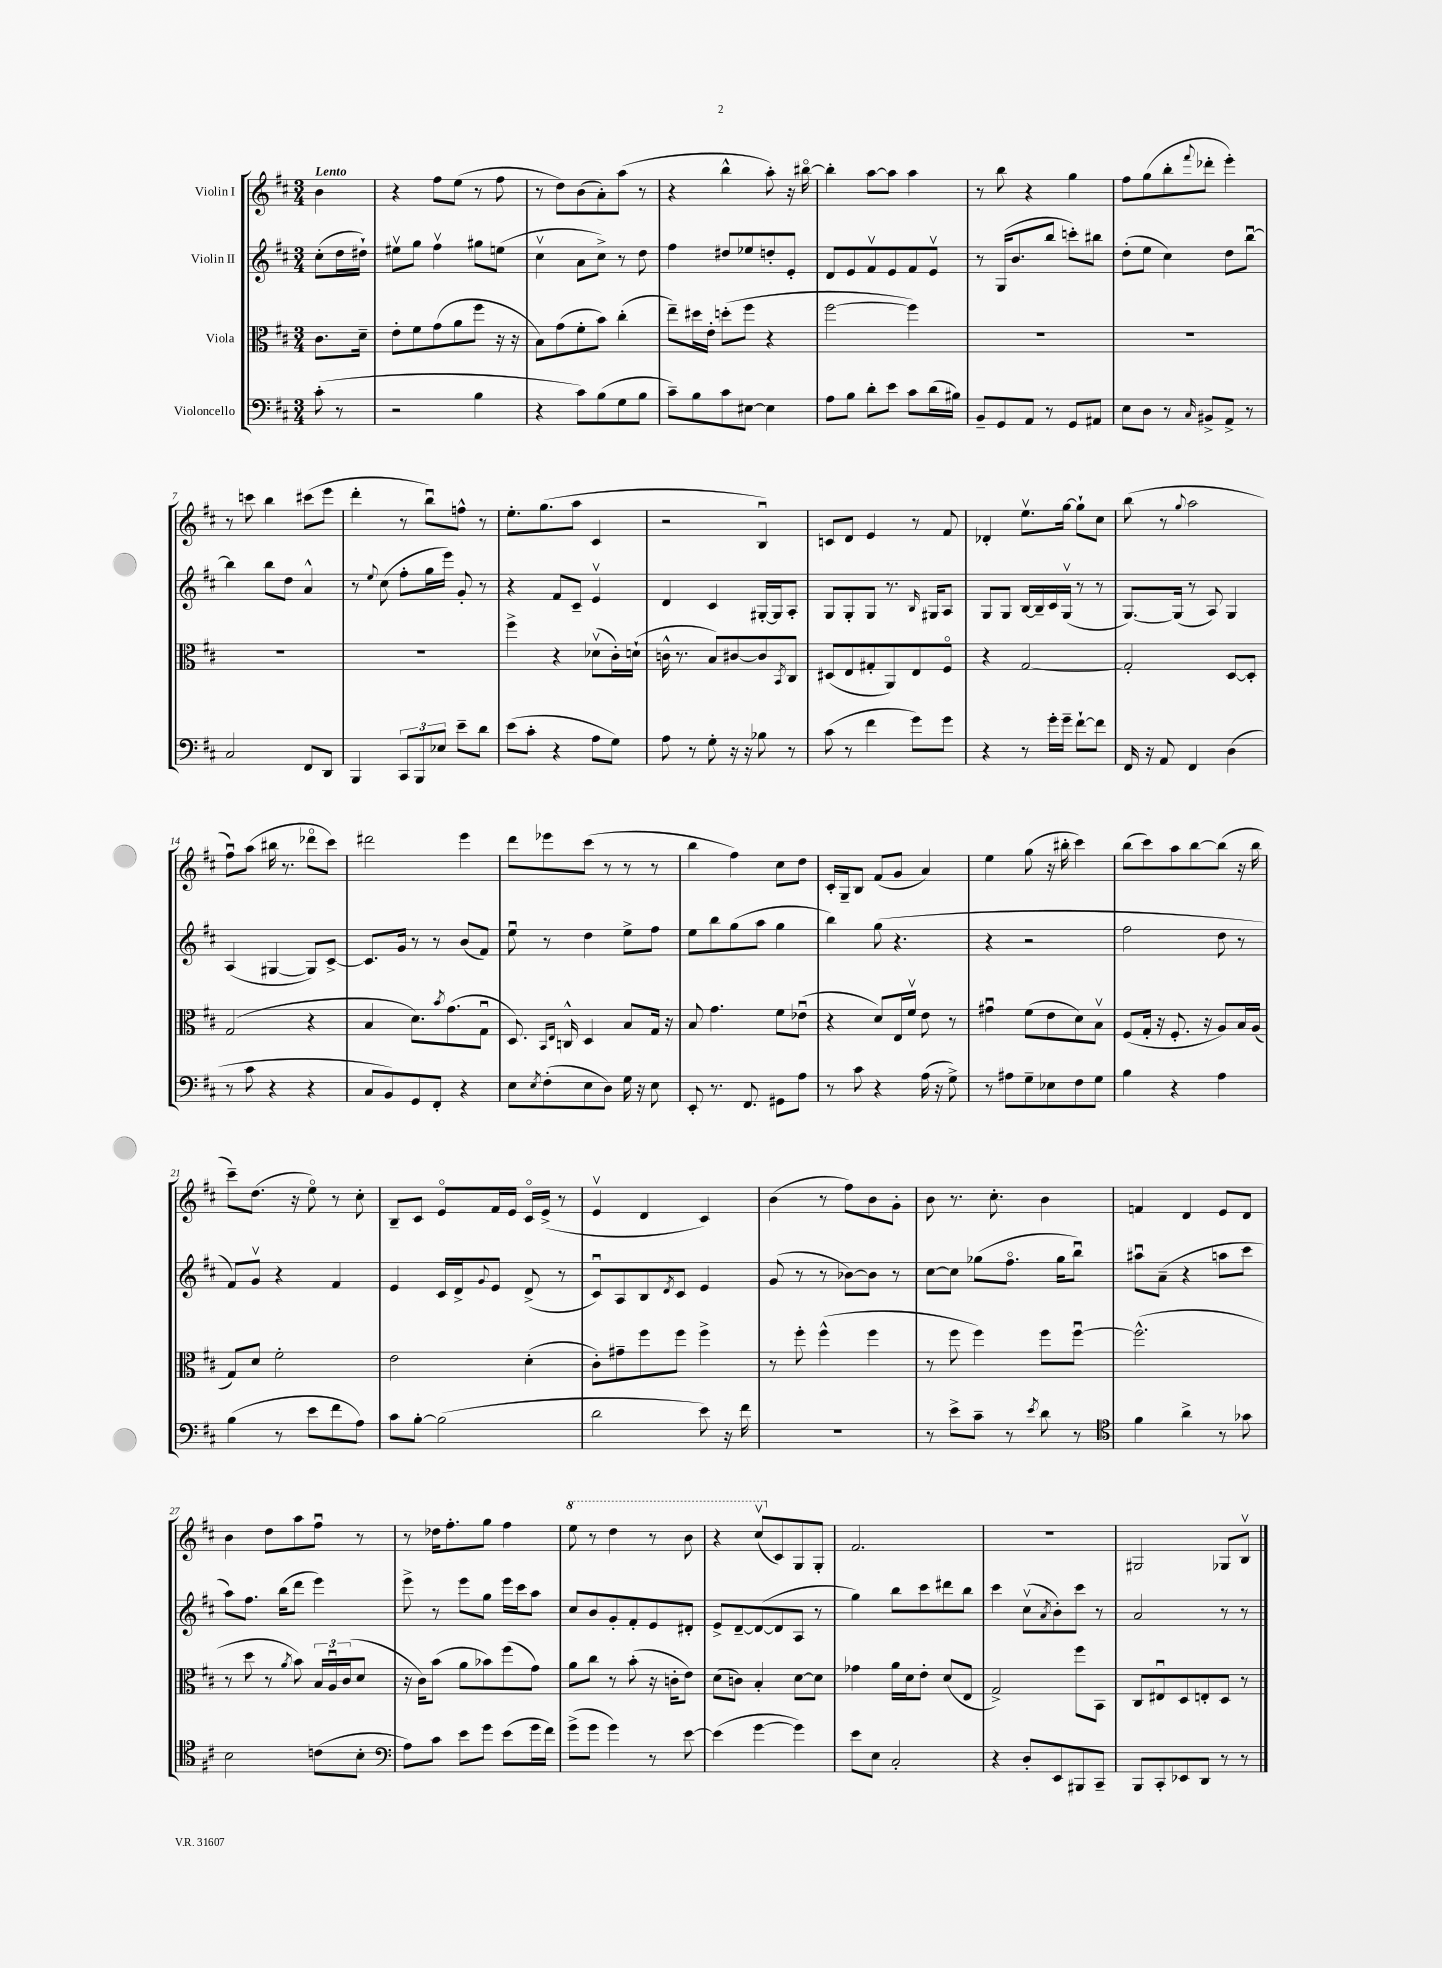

**kern	**kern	**kern	**kern
*staff4	*staff3	*staff2	*staff1
*clefF4	*clefC3	*clefG2	*clefG2
*k[f#c#]	*k[f#c#]	*k[f#c#]	*k[f#c#]
*M3/4	*M3/4	*M3/4	*M3/4
(8c#'	8.c#	(8cc#'	4b
8r	.	16dd	.
.	16d~	16dd#`)	.
=	=	=	=
2r	8e'	8ee#v	4r
.	8f#	8gg	.
.	(8g	4ff#v	8ff#
.	8a	.	(8ee
4B	8ff#	8gg#	8r
.	16r	(8ee	8ff#
.	16r	.	.
=	=	=	=
4r	8B)	4cc#v	8r
.	(8g	.	8dd)
8c#)	8f#'	8a	(8b
(8B	8b)	8cc#^)	8a')
8G	(4cc#'	8r	(8aa
8B	.	8dd	8r
=	=	=	=
8c#~)	8ee~)	4ff#	4r
8B	16dd#	.	.
.	16e'	.	.
8c#	(8dd'	8dd#	4bb^^
[8E#	8ff#	8ee-	.
4E#]	4r	8dd'	8aa')
.	.	8e'	16r
.	.	.	[16bb#o
=	=	=	=
8A	[2ff#	8d	4bb#']
8B	.	8e	.
8d'	.	8f#v	[8aa
8e	.	8e	8aa]
8c#	4ff#])	8f#	4aa
(16d	.	8ev	.
16B#)	.	.	.
=	=	=	=
8BB~	2.r	8r	8r
8GG	.	(16G	8bb
.	.	8.b	.
8AA	.	.	4r
8r	.	8bb	.
8GG	.	8ccc')	4gg
8AA#	.	8bb#	.
=	=	=	=
8E	2.r	(8dd'	8ff#
8D	.	8ee	(8gg
8r	.	4cc#)	8bb'
16qqC#	.	.	8qqfff#
8BB#^	.	.	8ddd-'
8AA^	.	8dd	4eee')
8r	.	[8bbu	.
=	=	=	=
2C#	2.r	4bb]	8r
.	.	.	8ccc
.	.	8bb	4bb
.	.	8dd	.
8FF#	.	4a^^	(8ccc#
8DD	.	.	8eee
=	=	=	=
4BBB	2.r	8r	4ddd'
.	.	8qqee	.
.	.	(8cc#	.
12CC#	.	8ff#'	8r
12BBB	.	.	.
.	.	16gg	8bbu)
12E-	.	.	.
.	.	16eee)	.
8e~	.	8g'	8ff^^
8d	.	8r	8r
=	=	=	=
(8e	4ff#^	4r	8.ee'
8c#'	.	.	.
.	.	.	(8.gg
4r	4r	8f#	.
.	.	8c#~	8aa
8A	(8d-v	4ev	4c#
8G)	16c#')	.	.
.	(16d`	.	.
=	=	=	=
8A	16c^^	4d	2r
.	8.r	.	.
8r	.	.	.
8G'	8B)	4c#	.
16r	[8c#	.	.
16r	.	.	.
8B-	8c#]	[16G#'	4Bu)
.	.	16G#]	.
.	8qBB	.	.
8r	8C#	8A'	.
=	=	=	=
(8c#	(8D#	8G	8c
8r	8E	8G'	8d
4f#	8G#'	8G	4e
.	8AA)	8.r	.
8g)	8E	.	8r
.	.	16qqB	.
.	.	16G#	.
8g	8F#o	8A	8f#
=	=	=	=
4r	4r	8G	4d-'
.	.	8G	.
8r	[2G	[16B	8.eev
.	.	16B~]	.
16g'	.	16c#	.
16g~	.	(16Gv	[16gg
[8f#`	.	8r	8gg`]
8f#]	.	8r	8cc#
=	=	=	=
16FF#	2G']	[8.G)	(8bb
16r	.	.	.
8AA	.	.	8r
.	.	(16G]	.
.	.	.	8qqgg
4FF#	.	8r	2aa
.	.	8A)	.
(4D	[8D	4G	.
.	8D']	.	.
=	=	=	=
8r	(2G	(4A	8ff#u)
8c#	.	.	(8aa
4r	.	[4G#	16bb#
.	.	.	8.r
4r	4r	8G#])	8ddd-o
.	.	[8c#^	8ccc#)
=	=	=	=
8C#	4B	8.c#]	2ddd#
8BB)	.	.	.
.	.	16g	.
8GG	8.d)	8r	.
8FF#'	.	8r	.
.	8qb	.	.
.	(8.g	.	.
4r	.	(8b	4eee
.	8Gu	8f#)	.
=	=	=	=
8E	8.D)	8eeu	8ddd
8qE	.	.	.
(8F#'	.	8r	8eee-
.	16qqBB	.	.
.	16qqE	.	.
.	16C^^	.	.
8E	4D	4dd	(8ccc#
8D)	.	.	8r
16G	8B	8ee^	8r
16r	.	.	.
8E	16G	8ff#	8r
.	16r	.	.
=	=	=	=
8EE'	8B	8ee	4bb
8.r	4.g	8bb	.
.	.	(8gg	4ff#)
8.FF#	.	.	.
.	.	8aa	.
8GG#	8f#	4gg	8cc#
8A	(8e-u	.	8dd
=	=	=	=
8r	4r	4bb)	16c#'
.	.	.	16G~
8c#	.	.	8B
4r	8d)	(8gg	(8f#
.	16E	4.r	8g
.	16f#v	.	.
(16A	8e	.	4a)
16r	.	.	.
8G^)	8r	.	.
=	=	=	=
8r	4g#u	4r	4ee
8A#	.	.	.
8G~	(8f#	2r	(8gg
8E-	8e	.	16r
.	.	.	16bb#'
8F#	8d)	.	4ccc#)
8G	8Bv	.	.
=	=	=	=
4B	(8F#	2ff#	(8bb
.	16G'	.	8ccc#)
.	16r	.	.
4r	8.F#'	.	8aa
.	.	.	[8bb
.	16r	.	.
4A	8A)	8dd	(8bb]
.	16B	8r	16r
.	(16A	.	16bb
=	=	=	=
(4B	8G)	8f#)	8ccc#~)
.	8d	8gv	(8.dd
8r	2f#'	4r	.
.	.	.	16r
8e	.	.	8eeo)
8f#	.	4f#	8r
8A)	.	.	8cc#'
=	=	=	=
8c#	2e	4e	8B~
[8B'	.	.	8c#
(2B]	.	16c#	8eo
.	.	16d^	.
.	.	8qqg	.
.	.	8e	16f#
.	.	.	16e
.	(4d'	(8d^	16c#o
.	.	.	(16e^
.	.	8r	8r
=	=	=	=
2d	8c#')	8c#u)	4ev
.	8g#~	8A	.
.	8ff#	8B	4d
.	.	8qd	.
.	8ff#	8c#	.
8e)	4ff#^	4e	4c#)
16r	.	.	.
16f#	.	.	.
=	=	=	=
2.r	8r	(8g	(4b
.	8ff#'	8r	.
.	(4ff#^^	8r	8r
.	.	[8b-)	8ff#)
.	4ff#	8b-]	8b
.	.	8r	8g'
=	=	=	=
8r	8r	[8cc#	8b
8e^	8ff#	8cc#]	8.r
8c#~	4ff#)	(8gg-	.
.	.	.	8.cc#'
8r	.	8.ff#o	.
8qe	.	.	.
8d	8ff#	.	4b
.	.	16gg-	.
8r	[8ff#u	8bbu)	.
=	=	=	=
*clefC4	*	*	*
4f#	(2.ff#^^]	8aa#u	4f
.	.	(8a~	.
4a^	.	4r	4d
8r	.	8aa	8e
8g-	.	8ccc#	8d
=	=	=	=
2B	8r	8aa)	4b
.	8dd	8.ff#	.
.	8r	.	8dd
.	.	(16bb	.
.	8qa	.	.
.	8b)	8ddd	8aa
(8c	24B	4eee)	8ff#u
.	24Au	.	.
.	(24c#	.	.
8B'	8d	.	8r
=	=	=	=
*clefF4	*	*	*
8A)	16r	8eee^	8r
.	16c#)	.	.
8c#	(8b	8r	16dd-
.	.	.	8.ff#'
8e	8a	8eee	.
8g	8b-)	8gg	8gg
(8e	(8ff#	16eee	4ff#
.	.	16ccc#	.
16g	8g)	8aa	.
16f#)	.	.	.
=	=	=	=
(8g^	8a	8cc#	8eee
8g	8cc#	8b	8r
4g)	8r	8g'	4ddd
.	(8b'	8f#'	.
8r	16r	8e	8r
.	16c'	.	.
[8e	8e)	8d#'	8bb
=	=	=	=
(4e]	(8d	8e^	4r
.	8c)	[8d~	.
[4g	4B'	(8d_	(8ccc#v
.	.	8d]	8c#)
4g])	[8d	8A	8G
.	8d]	8r	8G'
=	=	=	=
8e	4g-	4gg)	2.f#
8E	.	.	.
2C#'	16a	8bb	.
.	16d	.	.
.	8e'	8ccc#	.
.	(8d	8ddd#	.
.	8E	8bb	.
=	=	=	=
4r	2G^)	4ccc#	2.r
8D'	.	(8cc#v	.
.	.	8qa	.
8EE	.	8b')	.
8BBB#	8ff#	8ccc#	.
8CC#~	8BB	8r	.
=	=	=	=
8BBB	8C#	2a	2G#
8CC#'	8E#u	.	.
8EE-	8D	.	.
8DD	8E'	.	.
8r	8D	8r	8G-
8r	8r	8r	8Bv
==	==	==	==
*-	*-	*-	*-
